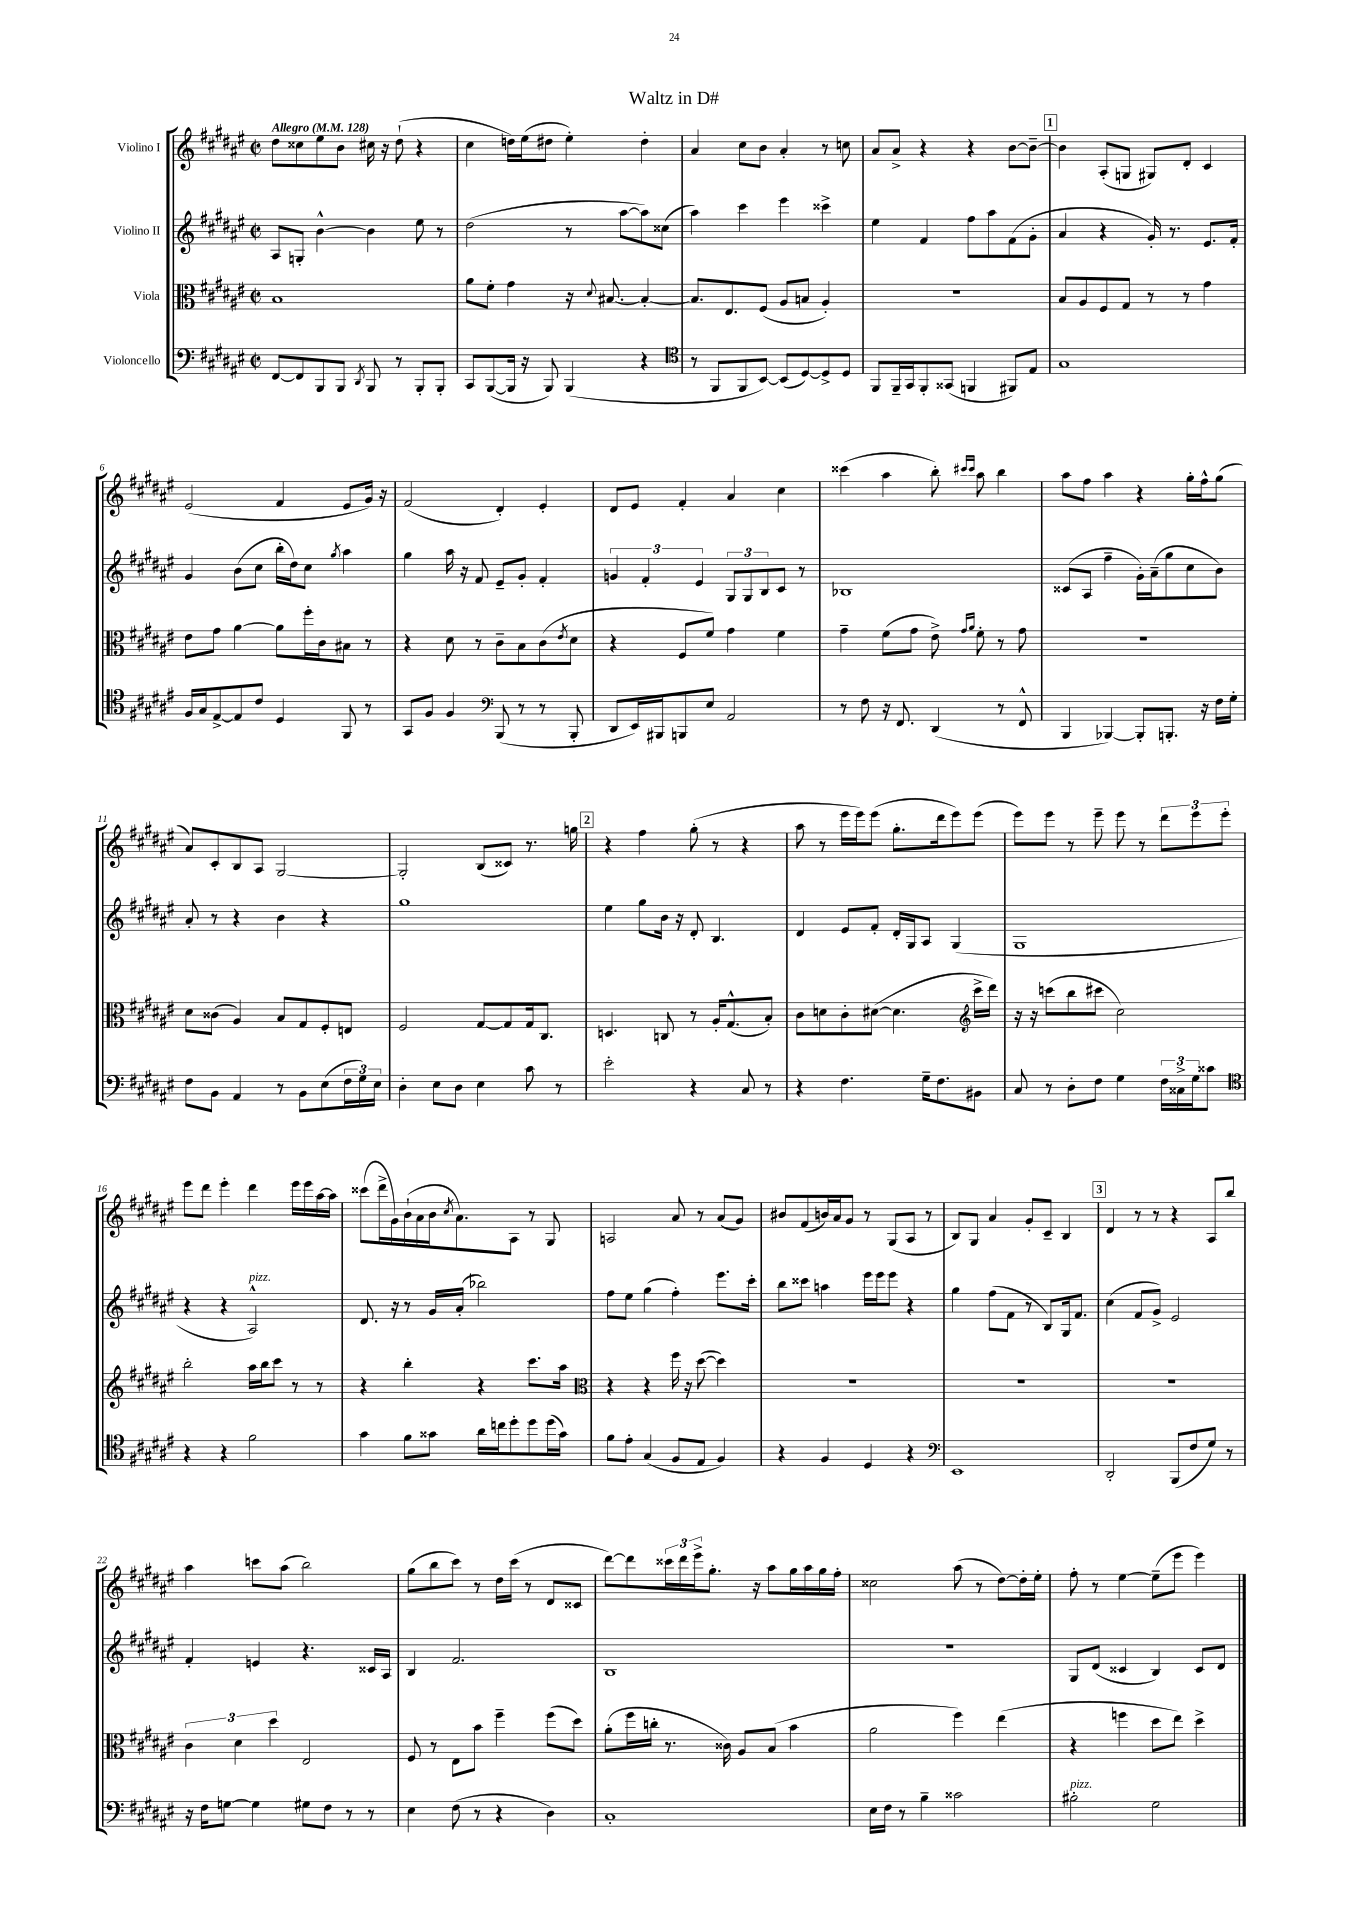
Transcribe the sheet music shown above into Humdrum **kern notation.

**kern	**kern	**kern	**kern
*staff4	*staff3	*staff2	*staff1
*clefF4	*clefC3	*clefG2	*clefG2
*k[f#c#g#d#a#e#]	*k[f#c#g#d#a#e#]	*k[f#c#g#d#a#e#]	*k[f#c#g#d#a#e#]
*M2/2	*M2/2	*M2/2	*M2/2
*met(c|)	*met(c|)	*met(c|)	*met(c|)
*MM128	*MM128	*MM128	*MM128
[8FF#	1B	8A#	8dd#
8FF#]	.	8G'	8cc##
8BBB	.	[4b^^	8ee#
8BBB	.	.	8b
8qDD#	.	.	.
8BBB	.	4b]	16cc#
.	.	.	16r
8r	.	.	(8dd#`
8BBB'	.	8ee#	4r
8BBB'	.	8r	.
=	=	=	=
8CC#	8a#	(2dd#	4cc#
([8BBB	8f#'	.	.
16BBB]	4g#	.	16dd)
16r	.	.	(16ee#
8BBB)	.	.	8dd#
(4BBB	16r	8r	4ee#')
.	8qqd#	.	.
.	[8.B#	.	.
.	.	[8aa#	.
4r	4B#'_	8aa#])	4dd#'
.	.	(8cc##	.
=	=	=	=
*clefC4	*	*	*
8r	8.B#]	4aa#)	4a#
8FF#	.	.	.
.	8.E#	.	.
8FF#	.	4ccc#	8cc#
[8BB)	(8F#	.	8b
(8BB]	8A#	4eee#	4a#'
[8D#)	8B	.	.
8D#^]	4A#')	4ccc##^	8r
8D#	.	.	8cc
=	=	=	=
8FF#	1r	4ee#	8a#
16FF#~	.	.	8a#^
16GG#	.	.	.
8FF#'	.	4f#	4r
(8GG##	.	.	.
4FF	.	8ff#	4r
.	.	8aa#	.
8FF#)	.	(8f#	[8b
8E#	.	8g#'	8b~_
=	=	=	=
1G#	8B	4a#	4b]
.	8A#	.	.
.	8F#	4r	(8A#'
.	8G#	.	8G
.	8r	16g#')	8G#)
.	.	8.r	.
.	8r	.	8d#'
.	4g#	8.e#	4c#
.	.	16f#'	.
=	=	=	=
16F#	8e#	4g#	(2e#
16G#	.	.	.
[8E#^	8g#	.	.
8E#]	[4a#	(8b	.
8c#	.	8cc#	.
4D#	8a#]	16bb'	4f#
.	.	16dd#)	.
.	16ff#'	8cc#	.
.	16c#	.	.
.	.	8qgg#	.
8FF#	8B#	4aa#	8e#
8r	8r	.	16g#)
.	.	.	16r
=	=	=	=
8GG#	4r	4gg#	(2f#
8F#	.	.	.
4F#	8d#	16aa#	.
.	.	16r	.
.	8r	8f#	.
*clefF4	*	*	*
(8BBB	8c#~	8e#~	4d#')
8r	8B	8g#'	.
8r	(8c#	4f#'	4e#'
.	8qe#	.	.
8BBB'	8d#	.	.
=	=	=	=
8DD#	4r	6g	8d#
16EE#)	.	.	8e#
.	.	6f#'	.
16BBB#	.	.	.
8BBB	8F#	.	4f#'
.	.	6e#	.
8E#	8f#)	.	.
2AA#	4g#	12G#	4a#
.	.	12G#	.
.	.	12B	.
.	4f#	8c#	4cc#
.	.	8r	.
=	=	=	=
8r	4g#~	1B-	(4ccc##
8F#	.	.	.
16r	(8f#	.	4aa#
8.FF#	.	.	.
.	8g#	.	.
(4DD#	8e#^)	.	8bb')
.	16qqg#	.	16qqccc#
.	16qqa#	.	16qqccc#
.	8f#'	.	8aa#
8r	8r	.	4bb
8FF#^^	8g#	.	.
=	=	=	=
4BBB	1r	(8c##	8aa#
.	.	8A#	8ff#
[4BBB-)	.	4ff#~	4aa#
8BBB-']	.	16g#')	4r
.	.	(16a#~	.
8.BBB'	.	8gg#	.
.	.	8cc#	16gg#'
16r	.	.	16ff#^^
16F#	.	8b)	(8gg#
16G#'	.	.	.
=	=	=	=
8F#	8d#	8a#'	8a#)
8BB	(8c##	8r	8c#'
4AA#	4A#)	4r	8B
.	.	.	8A#
8r	8B	4b	[2G#
8BB	8G#	.	.
(8E#	8F#'	4r	.
24F#	8E	.	.
24G#)	.	.	.
24E#	.	.	.
=	=	=	=
4D#'	2F#	1gg#	2G#']
8E#	.	.	.
8D#	.	.	.
4E#	[8G#	.	(8B
.	8G#]	.	8c##)
8c#	16G#	.	8.r
.	8.C#	.	.
8r	.	.	.
.	.	.	16gg
=	=	=	=
2e#'	4.D	4ee#	4r
.	.	8gg#	4ff#
.	8C	16b	.
.	.	16r	.
4r	8r	8d#'	(8gg#'
.	16A#'	4.B	8r
.	(8.G#^^	.	.
8C#	.	.	4r
8r	8B')	.	.
=	=	=	=
4r	8c#	4d#	8aa#
.	8d	.	8r
4.F#	8c#'	8e#	16eee#
.	.	.	16eee#)
.	([8d#	8f#'	(8eee#
.	4.d#]	16d#'	8.gg#'
.	.	16G#	.
16G#~	.	8A#	.
8.F#	.	.	16ddd#
.	.	(4G#	8eee#)
*	*clefG2	*	*
8BB#	16ccc#^	.	(8eee#
.	16ddd#)	.	.
=	=	=	=
8C#	16r	1G#	8eee#)
.	16r	.	.
8r	(8ccc	.	8eee#
8D#'	8bb	.	8r
8F#	8ccc#	.	8eee#~
4G#	2cc#)	.	8eee#
.	.	.	8r
24F#	.	.	12ddd#
24C##^	.	.	.
24G#	.	.	12eee#
8c##	.	.	.
.	.	.	12eee#'
=	=	=	=
*clefC4	*	*	*
4r	2bb'	4r	8eee#
.	.	.	8ddd#
4r	.	4r	4eee#'
2f#	16aa#	2A#^^)	4ddd#
.	16bb	.	.
.	8ccc#	.	.
.	8r	.	16eee#
.	.	.	16eee#
.	8r	.	[16aa#
.	.	.	16aa#]
=	=	=	=
4g#	4r	8.d#	(8ccc##
.	.	.	16ddd#^
.	.	16r	16g#)
8f#	4bb'	8r	(16b`
.	.	.	16a#
8g##	.	16g#	16b
.	.	.	8qcc#
.	.	(16a#'	8.a#)
16a#	4r	2bb-)	.
16cc	.	.	.
8dd#'	.	.	8A#
8dd#	8.ccc#	.	8r
(16dd#	.	.	8G#
16g##)	16aa#	.	.
=	=	=	=
*	*clefC3	*	*
8f#	4r	8ff#	2A
8e#'	.	8ee#	.
(4G#	4r	(4gg#	.
8F#	16ff#	4ff#')	8a#
.	16r	.	.
8E#	([8dd#	.	8r
4F#)	4dd#])	8.eee#	(8a#
.	.	.	8g#)
.	.	16ccc#'	.
=	=	=	=
4r	1r	8bb	8b#
.	.	8ccc##	(8f#
4F#	.	4aa	16b)
.	.	.	16a#
.	.	.	8g#
4D#	.	16eee#	8r
.	.	16eee#	.
.	.	8eee#	(8G#
4r	.	4r	8A#
.	.	.	8r
=	=	=	=
*clefF4	*	*	*
1EE#	1r	4gg#	8B)
.	.	.	8G#
.	.	(8ff#	4a#
.	.	8f#	.
.	.	8r	8g#'
.	.	8B)	8c#~
.	.	16G#	4B
.	.	8.f#	.
=	=	=	=
2DD#'	1r	(4cc#	4d#
.	.	8f#	8r
.	.	8g#^)	8r
(8BBB	.	2e#	4r
8F#	.	.	.
8G#)	.	.	8A#
8r	.	.	8bb
=	=	=	=
16r	6c#	4f#'	4aa#
16F#	.	.	.
[8G	.	.	.
.	6d#	.	.
4G]	.	4e	8ccc
.	6dd#	.	.
.	.	.	(8aa#
8G#	2E#	4.r	2bb)
8F#	.	.	.
8r	.	.	.
8r	.	16c##	.
.	.	16A#	.
=	=	=	=
4E#	8F#	4B	(8gg#
.	8r	.	8bb
(8F#	8E#	2.f#	8ccc#)
8r	8b	.	8r
4r	4ff#~	.	16dd#
.	.	.	(16ccc#
.	.	.	8r
4D#)	(8ff#	.	8d#
.	8dd#)	.	8c##
=	=	=	=
1C#'	(8a#'	1B	[8ddd#)
.	16ff#	.	8ddd#]
.	16cc'	.	.
.	8.r	.	24ccc##
.	.	.	24ddd#
.	.	.	24eee#^
.	.	.	8.gg#'
.	16c##)	.	.
.	8A#	.	.
.	.	.	16r
.	(8B	.	8aa#
.	4b	.	16gg#
.	.	.	16aa#
.	.	.	16gg#
.	.	.	16ff#'
=	=	=	=
16E#	2a#	1r	2cc##
16F#	.	.	.
8r	.	.	.
4B~	.	.	.
2c##	4ff#)	.	(8aa#
.	.	.	8r
.	(4ee#	.	[8dd#)
.	.	.	16dd#']
.	.	.	16ee#'
=	=	=	=
2B#'	4r	8G#	8ff#'
.	.	(8d#	8r
.	4ff	4c##	[4ee#
2G#	8dd#	4B)	(8ee#~]
.	8ee#)	.	8eee#
.	4dd#^	8c##	4eee#)
.	.	8d#	.
==	==	==	==
*-	*-	*-	*-
